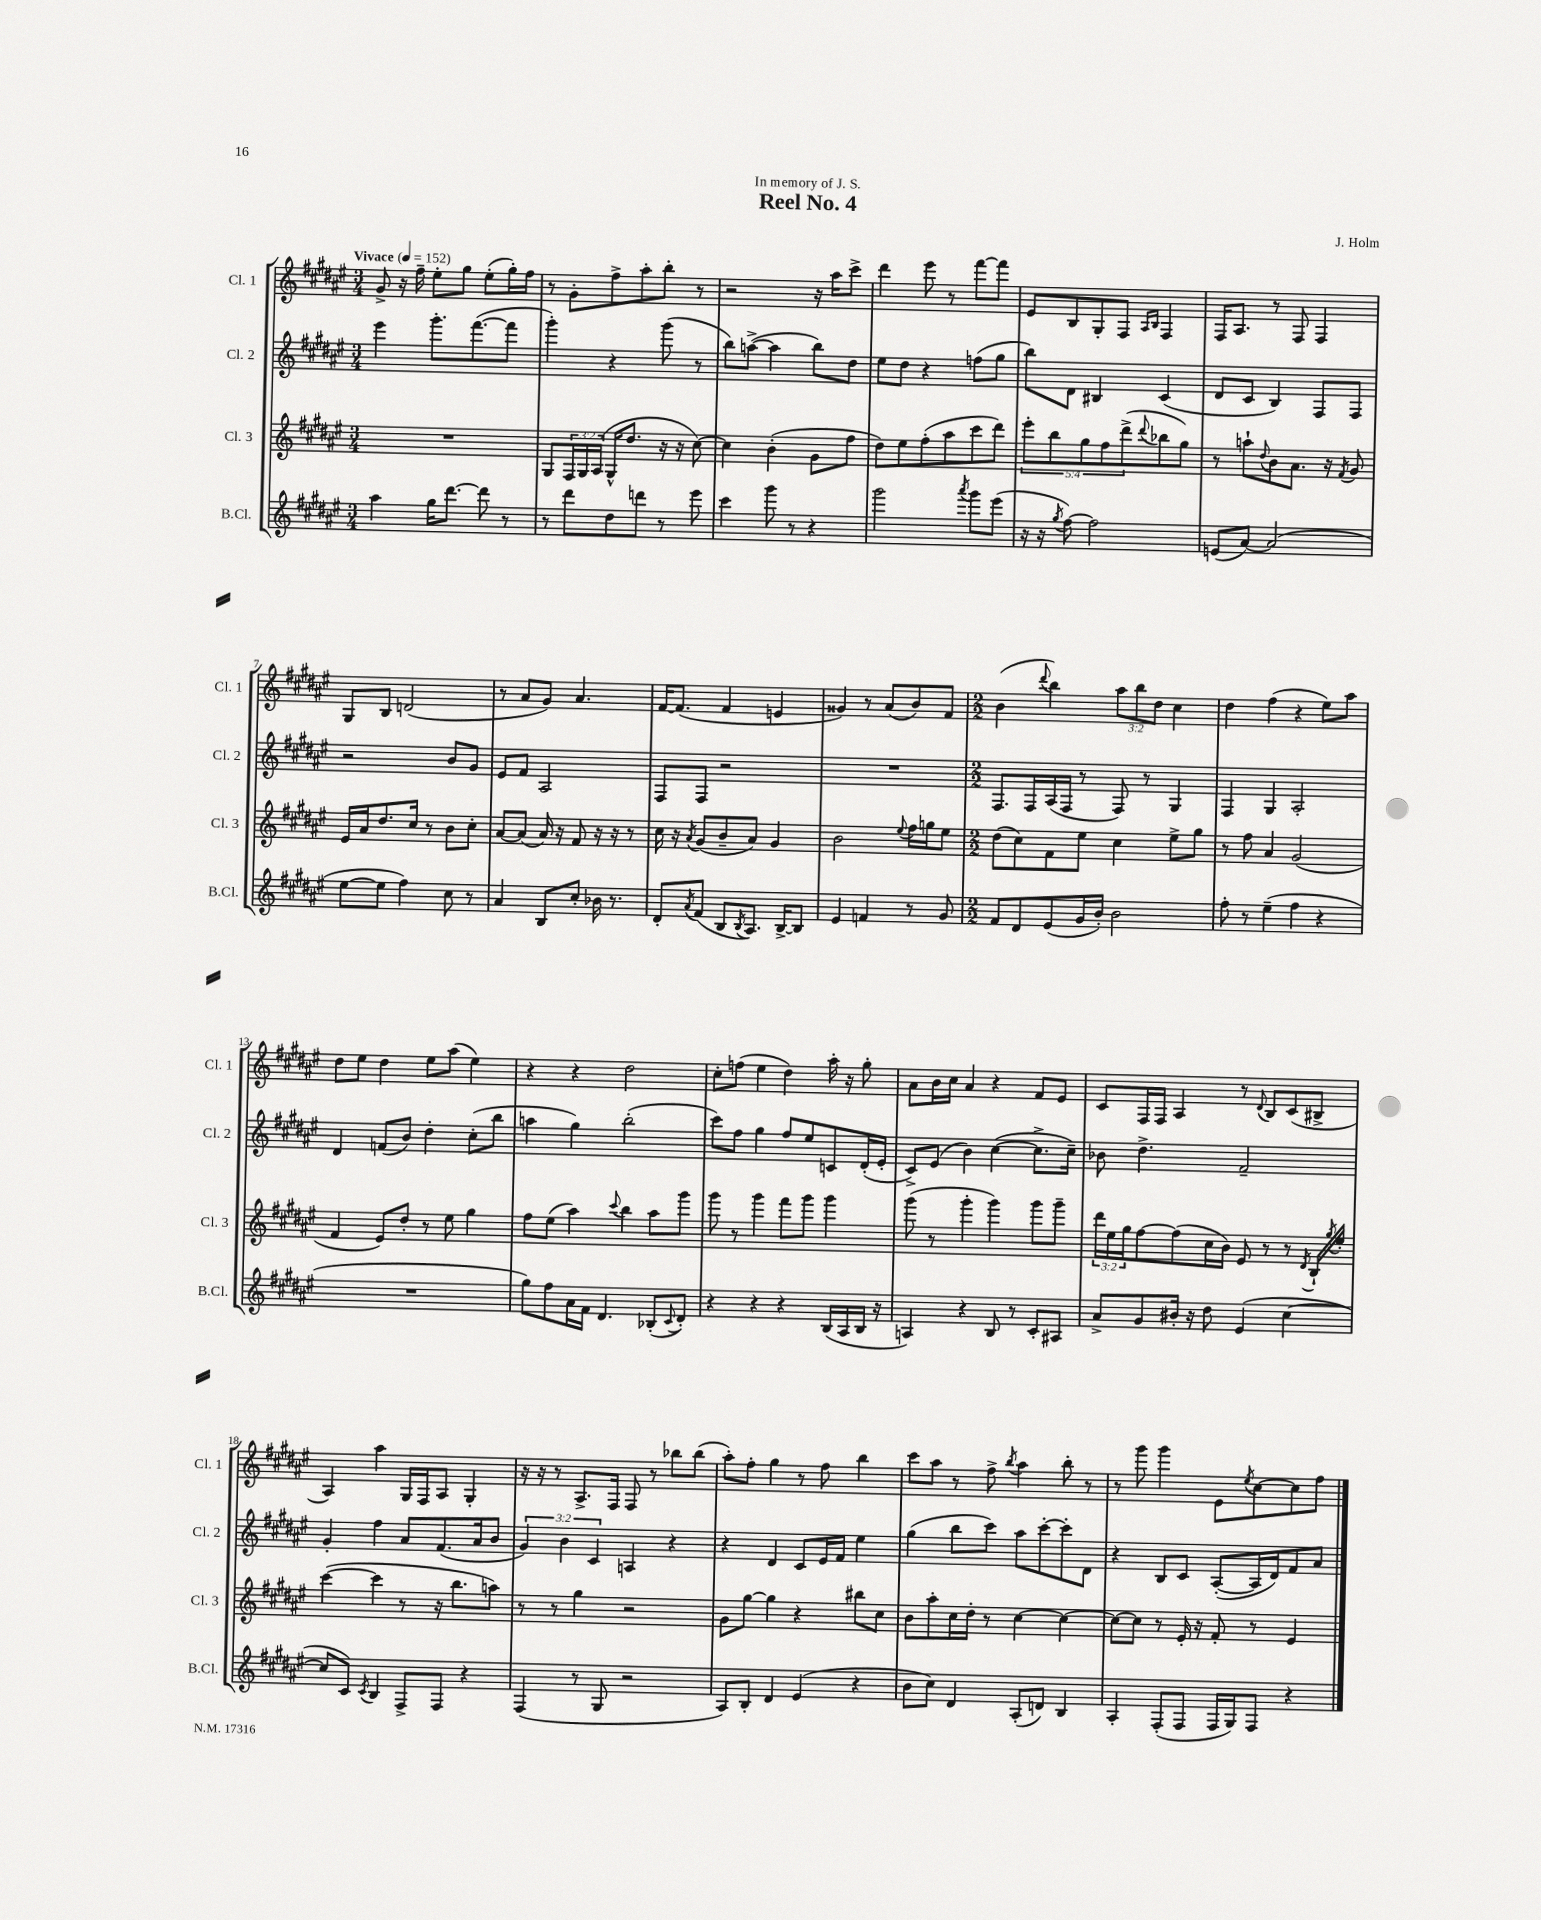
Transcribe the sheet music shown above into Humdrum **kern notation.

**kern	**kern	**kern	**kern
*part4	*part3	*part2	*part1
*staff4	*staff3	*staff2	*staff1
*I"B.Cl.	*I"Cl. 3	*I"Cl. 2	*I"Cl. 1
*I'B.Cl.	*I'Cl. 3	*I'Cl. 2	*I'Cl. 1
*clefG2	*clefG2	*clefG2	*clefG2
*k[f#c#g#d#a#e#]	*k[f#c#g#d#a#e#]	*k[f#c#g#d#a#e#]	*k[f#c#g#d#a#e#]
*M3/4	*M3/4	*M3/4	*M3/4
*MM152	*MM152	*MM152	*MM152
=1	=1	=1	=1
!	!	!	!LO:TX:a:B:t=Vivace
4aa#\	2.r	4eee#\	8g#^/
.	.	.	16r
.	.	.	16ff#~\
16gg#\KL	.	8.ggg#'\L	8ee#'\L
[8.ddd#\J	.	.	.
.	.	.	8gg#\J
.	.	([8.fff#\	.
8ddd#\]	.	.	(8ee#'\L
8r	.	8fff#\J]	16gg#'\L)
.	.	.	16ff#\JJ
=2	=2	=2	=2
8r	8G#/L	4ggg#'\)	8r
8ddd#\L	24F#/L	.	8g#'\L
.	24G#/	.	.
.	(24A#/JJ	.	.
8dd#\	16G#^^/KL	4r	8ff#^\
.	8.dd#/J	.	.
8dddn\J	.	.	8aa#'\
8r	16r	(8ggg#\	8bb'\J
.	16r	.	.
8eee#\	[8cc#\)	8r	8r
=3	=3	=3	=3
4ccc#\	4cc#\]	8bb\L)	2r
.	.	([8aan^\J	.
8ggg#\	(4b'\	4aa\]	.
8r	.	.	.
4r	8g#\L	8bb\L)	16r
.	.	.	16aa#\KL
.	8ff#\J	8dd#\J	8ccc#^\J
=4	=4	=4	=4
2ggg#\	8dd#\L)	8ee#\L	4ddd#\
.	8ee#\	8dd#\J	.
.	(8ff#'\	4r	8eee#\
.	8aa#\	.	8r
8qaaa#/	.	.	.
8ggg#\L	8ccc#\	(8ffn\L	[8fff#\L
(8eee#\J	8ddd#\J)	8gg#\J	8fff#\J]
=5	=5	=5	=5
16r	10eee#'\L	8bb\L)	8e#/L
16r	.	.	.
.	10bb\	.	.
8qgg#/	.	.	.
[8ff#\)	.	8d#\J	8B/
.	10gg#\	.	.
2ff#\]	.	4B#X/	8G#'/
.	10ff#\	.	.
.	.	.	8F#/J
.	(10ddd#^\	.	.
.	.	.	16qqA#/LL
.	8qqddd#/	.	16qqB/JJ
.	8bb-X\	(4c#/	4F#/
.	8gg#\J)	.	.
=6	=6	=6	=6
(8en/L	8r	8d#/L	16F#/KL
.	.	.	8.A#/J
[8a#/J)	8aan`\L	8c#/J	.
.	8qqdd#/	.	.
(2a#/]	8b\	4B/)	8r
.	8.a#\J	.	8F#/
.	.	8F#/L	4F#/
.	16r	.	.
.	8qf#/	.	.
.	8g#/	8F#/J	.
!!LO:LB:g=z
=7	=7	=7	=7
[8ee#\L	16e#/LL	2r	8G#/L
.	16a#/J	.	.
8ee#\J]	8.dd#/	.	8B/J
4ff#\)	.	.	(2dn/
.	16cc#/Jk	.	.
.	8r	.	.
8cc#\	8b\L	8b/L	.
8r	8cc#'\J	8g#/J	.
=8	=8	=8	=8
4a#/	[8a#/L	8e#/L	8r
.	(8a#/J]	8f#/J	8a#/L
8B/L	16a#/)	2A#/	8g#/J)
.	16r	.	.
8cc#'/J	8f#/	.	4.a#/
16b-X\	16r	.	.
8.r	16r	.	.
.	8r	.	.
=9	=9	=9	=9
8d#'/L	16cc#\	8F#/L	[16f#/KL
.	16r	.	(8.f#/J]
8qa#/	8qa#/	.	.
(8f#/J	(8g#/L	8F#/J	.
8B/L	8b~/	2r	4f#/
8qB/	.	.	.
8.A#/J)	8a#/J)	.	.
.	4g#/	.	4en/
[16B^/KL	.	.	.
8B/J]	.	.	.
=10	=10	=10	=10
4e#/	2b\	2.r	4g##X/)
4fn/	.	.	8r
.	.	.	(8a#/L
.	8qqee#/	.	.
8r	16ff#\LL	.	8b/)
.	16ggn\J	.	.
8g#/	8ee#\J	.	8f#/J
=11	=11	=11	=11
*M2/2	*M2/2	*M2/2	*M2/2
8f#/L	(8dd#\L	8.F#/L	(4b\
8d#/	8cc#\)	.	.
.	.	16F#/L	.
.	.	.	8qqddd#/
(8e#/	8f#\	(16A#/	4bb\)
.	.	16F#/JJ	.
16g#/L	8ee#\J	8r	.
16b'/JJ)	.	.	.
2b\	4cc#\	8F#/)	12aa#\L
.	.	.	12bb\
.	.	8r	.
.	.	.	12dd#\J
.	8ee#^\L	4G#/	4cc#\
.	8gg#\J	.	.
=12	=12	=12	=12
8ff#'\	8r	4F#/	4dd#\
8r	8ff#\	.	.
(4ee#~\	4a#/	4G#/	(4ff#\
4ff#\	(2g#/	2A#'/	4r
4r	.	.	8ee#\L)
.	.	.	8aa#\J
!!LO:LB:g=z
=13	=13	=13	=13
1r	4f#/	4d#/	8dd#\L
.	.	.	8ee#\J
.	8e#/L)	(8fn/L	4dd#\
.	8dd#'/J	8b/J)	.
.	8r	4dd#'\	8ee#\L
.	8ee#\	.	(8aa#\J
.	4gg#\	(8cc#'\L	4ee#\)
.	.	8bb\J	.
=14	=14	=14	=14
8gg#\L)	8ff#\L	4aan\	4r
8ff#\	(8ee#\J	.	.
16a#\L	4aa#\)	4gg#\)	4r
16f#\JJ	.	.	.
4.d#/	.	.	.
.	8qqccc#/	.	.
.	4bb\	(2bb'\	2dd#\
(8B-X'/L	8aa#\L	.	.
8qqc#/	.	.	.
8d#'/J)	8ggg#\J	.	.
=15	=15	=15	=15
4r	8ggg#\	8ccc#\L)	8cc#'\L
.	8r	8ff#\J	(8ffn\J
4r	4ggg#\	4gg#\	4ee#\
4r	8fff#\L	8ff#/L	4dd#\)
.	8ggg#\J	8ee#/	.
(16B/LL	4ggg#\	8cn/	16aa#'\
16A#/	.	.	16r
16B/JJ	.	(16d#'/L	8gg#'\
16r	.	16e#'/JJ	.
=16	=16	=16	=16
4An/)	(8ggg#\	8c#^/L)	8a#\L
.	8r	(8e#/J	16b\L
.	.	.	16cc#\JJ
4r	4ggg#'\	4b\)	4a#/
8B/	4ggg#\)	([4cc#\	4r
8r	.	.	.
8c#'/L	8ggg#\L	8.cc#^\L]	8f#/L
8A#X/J	8ggg#~\J	.	8e#/J
.	.	16cc#~\Jk)	.
=17	=17	=17	=17
8a#^/L	24ddd#\LL	8b-X\	8c#/L
.	24ee#\	.	.
.	24gg#\J	.	.
8g#/	[8ff#\	4.dd#^\	16F#/L
.	.	.	16F#/JJ
16b#X'/Jk	(8ff#\]	.	4A#/
16r	.	.	.
8dd#\	16cc#\L	.	.
.	16b\JJ)	.	.
(4e#/	8e#/	2f#~/	8r
.	.	.	8qqd#/
.	8r	.	8B/L
[4cc#\	8r	.	(8c#/
.	8qd#/	.	.
.	16B`/LL	.	8B#X^/J
.	8qgg#/	.	.
.	16ee#'/JJ	.	.
!!LO:LB:g=z
=18	=18	=18	=18
8cc#/L]	([4ccc#\	4g#'/	4A#/)
8c#/J)	.	.	.
8qc#/	.	.	.
4B/	4ccc#\]	4ff#\	4aa#\
8F#^/L	8r	8a#/L	16G#/LL
.	.	.	16F#/J
8F#/J	16r	(8.f#/	8A#/J
.	8.bb\L	.	.
4r	.	.	4G#'/
.	.	16a#/k	.
.	8aan\J)	8b/J	.
=19	=19	=19	=19
(4F#/	8r	6g#/)	16r
.	.	.	16r
.	8r	.	8r
.	.	6b\	.
8r	4gg#\	.	8.A#^/L
.	.	6c#/	.
8G#/	.	.	.
.	.	.	16F#/Jk
2r	2r	4An/	8F#/
.	.	.	8r
.	.	4r	8bb-X\L
.	.	.	(8bb-\J
=20	=20	=20	=20
8A#/L)	8g#\L	4r	8aa#'\L)
8B'/J	[8gg#\J	.	8ff#'\J
4d#/	4gg#\]	4d#/	4gg#\
(4e#/	4r	8c#/L	8r
.	.	16e#/L	8ff#\
.	.	16f#/JJ	.
4r	8bb#X\L	4ee#\	4bb\
.	8cc#\J	.	.
=21	=21	=21	=21
8b\L	8b\L	(4gg#\	8ccc#\L
8cc#\J)	8aa#'\	.	8aa#\J
4d#/	16cc#\L	8bb\L	8r
.	16dd#'\JJ	.	.
.	8r	8ccc#\J)	8ff#^\
.	.	.	8qbb/
(8A#'/L	[4cc#\	8aa#\L	4aa#\
8dn/J)	.	[8ccc#'\	.
4B/	4cc#\_	8ccc#'\]	8bb'\
.	.	8d#\J	8r
=22	=22	=22	=22
4A#'/	8cc#\L_	4r	8r
.	8cc#\J]	.	8ggg#\
(8F#'/L	8r	8B/L	4ggg#\
8F#/J	16e#'/	8c#/J	.
.	16r	.	.
16F#/LL	8f#'/	([8A#'/L	8e#\L
16G#/J)	.	.	.
.	.	.	8qee#/
8F#/J	8r	16A#/L]	[8cc#\
.	.	16d#/J)	.
4r	4e#/	8f#/	8cc#\]
.	.	8a#/J	8ff#\J
==	==	==	==
*-	*-	*-	*-
